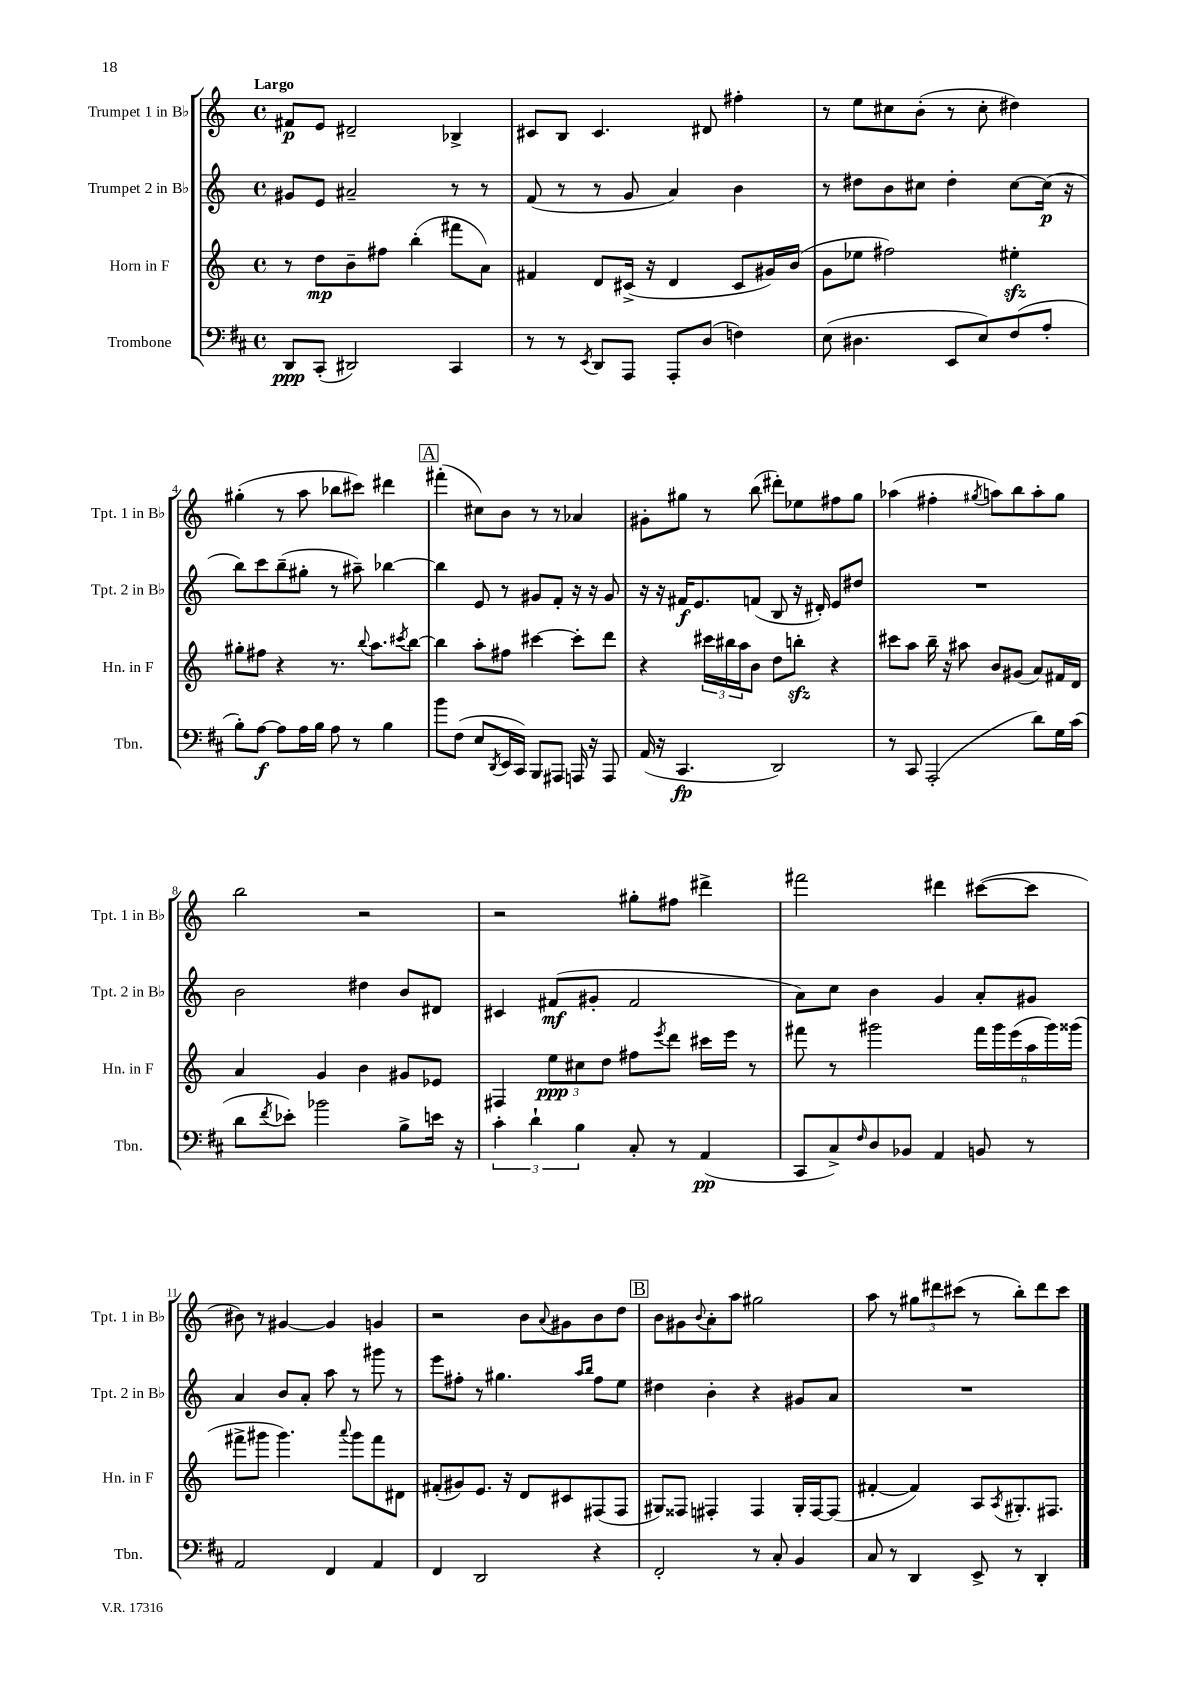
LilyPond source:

<<
\new StaffGroup <<
\new Staff = "s0" \with { instrumentName = "Trumpet 1 in Bb" shortInstrumentName = "Tpt. 1 in Bb" } {
    \clef treble \key c \major \defaultTimeSignature \time 4/4 \tempo "Largo"
    fis'8\p e'8 dis'2-- bes4-> |
    cis'8 b8 cis'4. dis'8 fis''4-. |
    r8 e''8 cis''8 b'8-.( r8 cis''8-. dis''4) |
    gis''4-.( r8 a''8 bes''8 cis'''8) dis'''4 |
    \mark \markup { \box "A" } fis'''4-.( cis''8) b'8 r8 r8 aes'4 |
    gis'8-. gis''8 r8 b''8( dis'''8-.) ees''8 fis''8 gis''8 |
    aes''4( fis''4-. \acciaccatura { gis''8 } a''8) b''8 a''8-. gis''8 |
    b''2 r2 |
    r2 gis''8-. fis''8 dis'''4-> |
    fis'''2 dis'''4 cis'''8~( cis'''8 |
    bis'8) r8 gis'4~ gis'4 g'4 |
    r2 b'8 \appoggiatura { a'8 } gis'8 b'8 d''8 |
    \mark \markup { \box "B" } b'8 gis'8 \appoggiatura { b'8 } a'8-. a''8 gis''2 |
    a''8 r8 \tuplet 3/2 { gis''8 dis'''8 cis'''8( } r8 b''8-.) dis'''8 cis'''8 \bar "|." |
}
\new Staff = "s1" \with { instrumentName = "Trumpet 2 in Bb" shortInstrumentName = "Tpt. 2 in Bb" } {
    \clef treble \key c \major \defaultTimeSignature \time 4/4
    gis'8 e'8 ais'2-- r8 r8 |
    f'8( r8 r8 g'8 a'4) b'4 |
    r8 dis''8 b'8 cis''8 dis''4-. cis''8~ cis''16\p( r16 |
    b''8) c'''8 b''8--( gis''8-. r8 ais''8--) bes''4~ |
    \mark \markup { \box "A" } bes''4 e'8 r8 gis'8 f'8-. r16 r16 gis'8 |
    r16 r16 fis'16\f e'8. f'8( b8 r16 dis'16-.) e'8 dis''8 |
    R1 |
    b'2 dis''4 b'8 dis'8 |
    cis'4 fis'8\mf( gis'8-. fis'2 |
    a'8) c''8 b'4 g'4 a'8-. gis'8 |
    a'4 b'8 a'8-. a''8 r8 gis'''8 r8 |
    e'''8 fis''8-. r8 gis''4. \grace { a''16 b''16 } fis''8 e''8 |
    \mark \markup { \box "B" } dis''4 b'4-. r4 gis'8 a'8 |
    R1 \bar "|." |
}
\new Staff = "s2" \with { instrumentName = "Horn in F" shortInstrumentName = "Hn. in F" } {
    \clef treble \key c \major \defaultTimeSignature \time 4/4
    r8 d''8\mp b'8-- fis''8 b''4-.( fis'''8 a'8) |
    fis'4 d'8 cis'16->( r16 d'4 cis'8 gis'16) b'16( |
    g'8 ees''8 fis''2) eis''4-.\sfz |
    gis''8-. fis''8 r4 r8. \appoggiatura { b''8 } a''8. \acciaccatura { cis'''8 } b''8~ |
    \mark \markup { \box "A" } b''4 a''8-. fis''8 cis'''4~ cis'''8-. d'''8 |
    r4 \tuplet 3/2 { cis'''16 bis''16 a''16 } b'8 d''8 b''8-.\sfz r4 |
    cis'''8 a''8 b''16-- r16 ais''8 b'8 gis'8( a'8) fis'16 d'16 |
    a'4 g'4 b'4 gis'8 ees'8 |
    fis4 \tuplet 3/2 { e''8\ppp cis''8 d''8 } fis''8 \acciaccatura { e'''8 } d'''8 cis'''16 e'''16 r8 |
    fis'''8 r8 gis'''2 \tuplet 6/4 { fis'''16 gis'''16 e'''16( a''16 gis'''16) gisis'''16( } |
    fis'''8-> gis'''8 gis'''4.) \appoggiatura { a'''8 } gis'''8 fis'''8 dis'8 |
    fis'8-.( gis'8) e'8. r16 d'8 cis'8 fis8( fis8 |
    \mark \markup { \box "B" } gis8) fisis8 fis4-. fis4 gis16-. fis16~ fis8( |
    fis'4~-. fis'4) a8 \acciaccatura { a8 } gis8.-. fis8. \bar "|." |
}
\new Staff = "s3" \with { instrumentName = "Trombone" shortInstrumentName = "Tbn." } {
    \clef bass \key d \major \defaultTimeSignature \time 4/4
    d,8\ppp cis,8-.( dis,2) cis,4 |
    r8 r8 \acciaccatura { e,8 } d,8 a,,8 a,,8-. d8( f4) |
    e8( dis4. e,8 e8) fis8( a8-. |
    b8-.) a8~\f a8 a16 b16 a8 r8 b4 |
    \mark \markup { \box "A" } b'8 fis8( e8 \acciaccatura { d,8 } e,16 cis,16) b,,8 ais,,8 a,,16 r16 a,,8 |
    a,16( r16 cis,4.\fp d,2) |
    r8 cis,8 a,,2-.( d'8) g16 cis'16( |
    d'8 \acciaccatura { fis'8 } ees'8-.) bes'2 b8-> e'16 r16 |
    \tuplet 3/2 { cis'4-. d'4-! b4 } cis8-. r8 a,4\pp( |
    cis,8 cis8->) \grace { fis16 } d8 bes,8 a,4 b,8 r8 |
    a,2 fis,4 a,4 |
    fis,4 d,2 r4 |
    \mark \markup { \box "B" } fis,2-. r8 cis8-. b,4 |
    cis8 r8 d,4 e,8-> r8 d,4-. \bar "|." |
}
>>
>>
